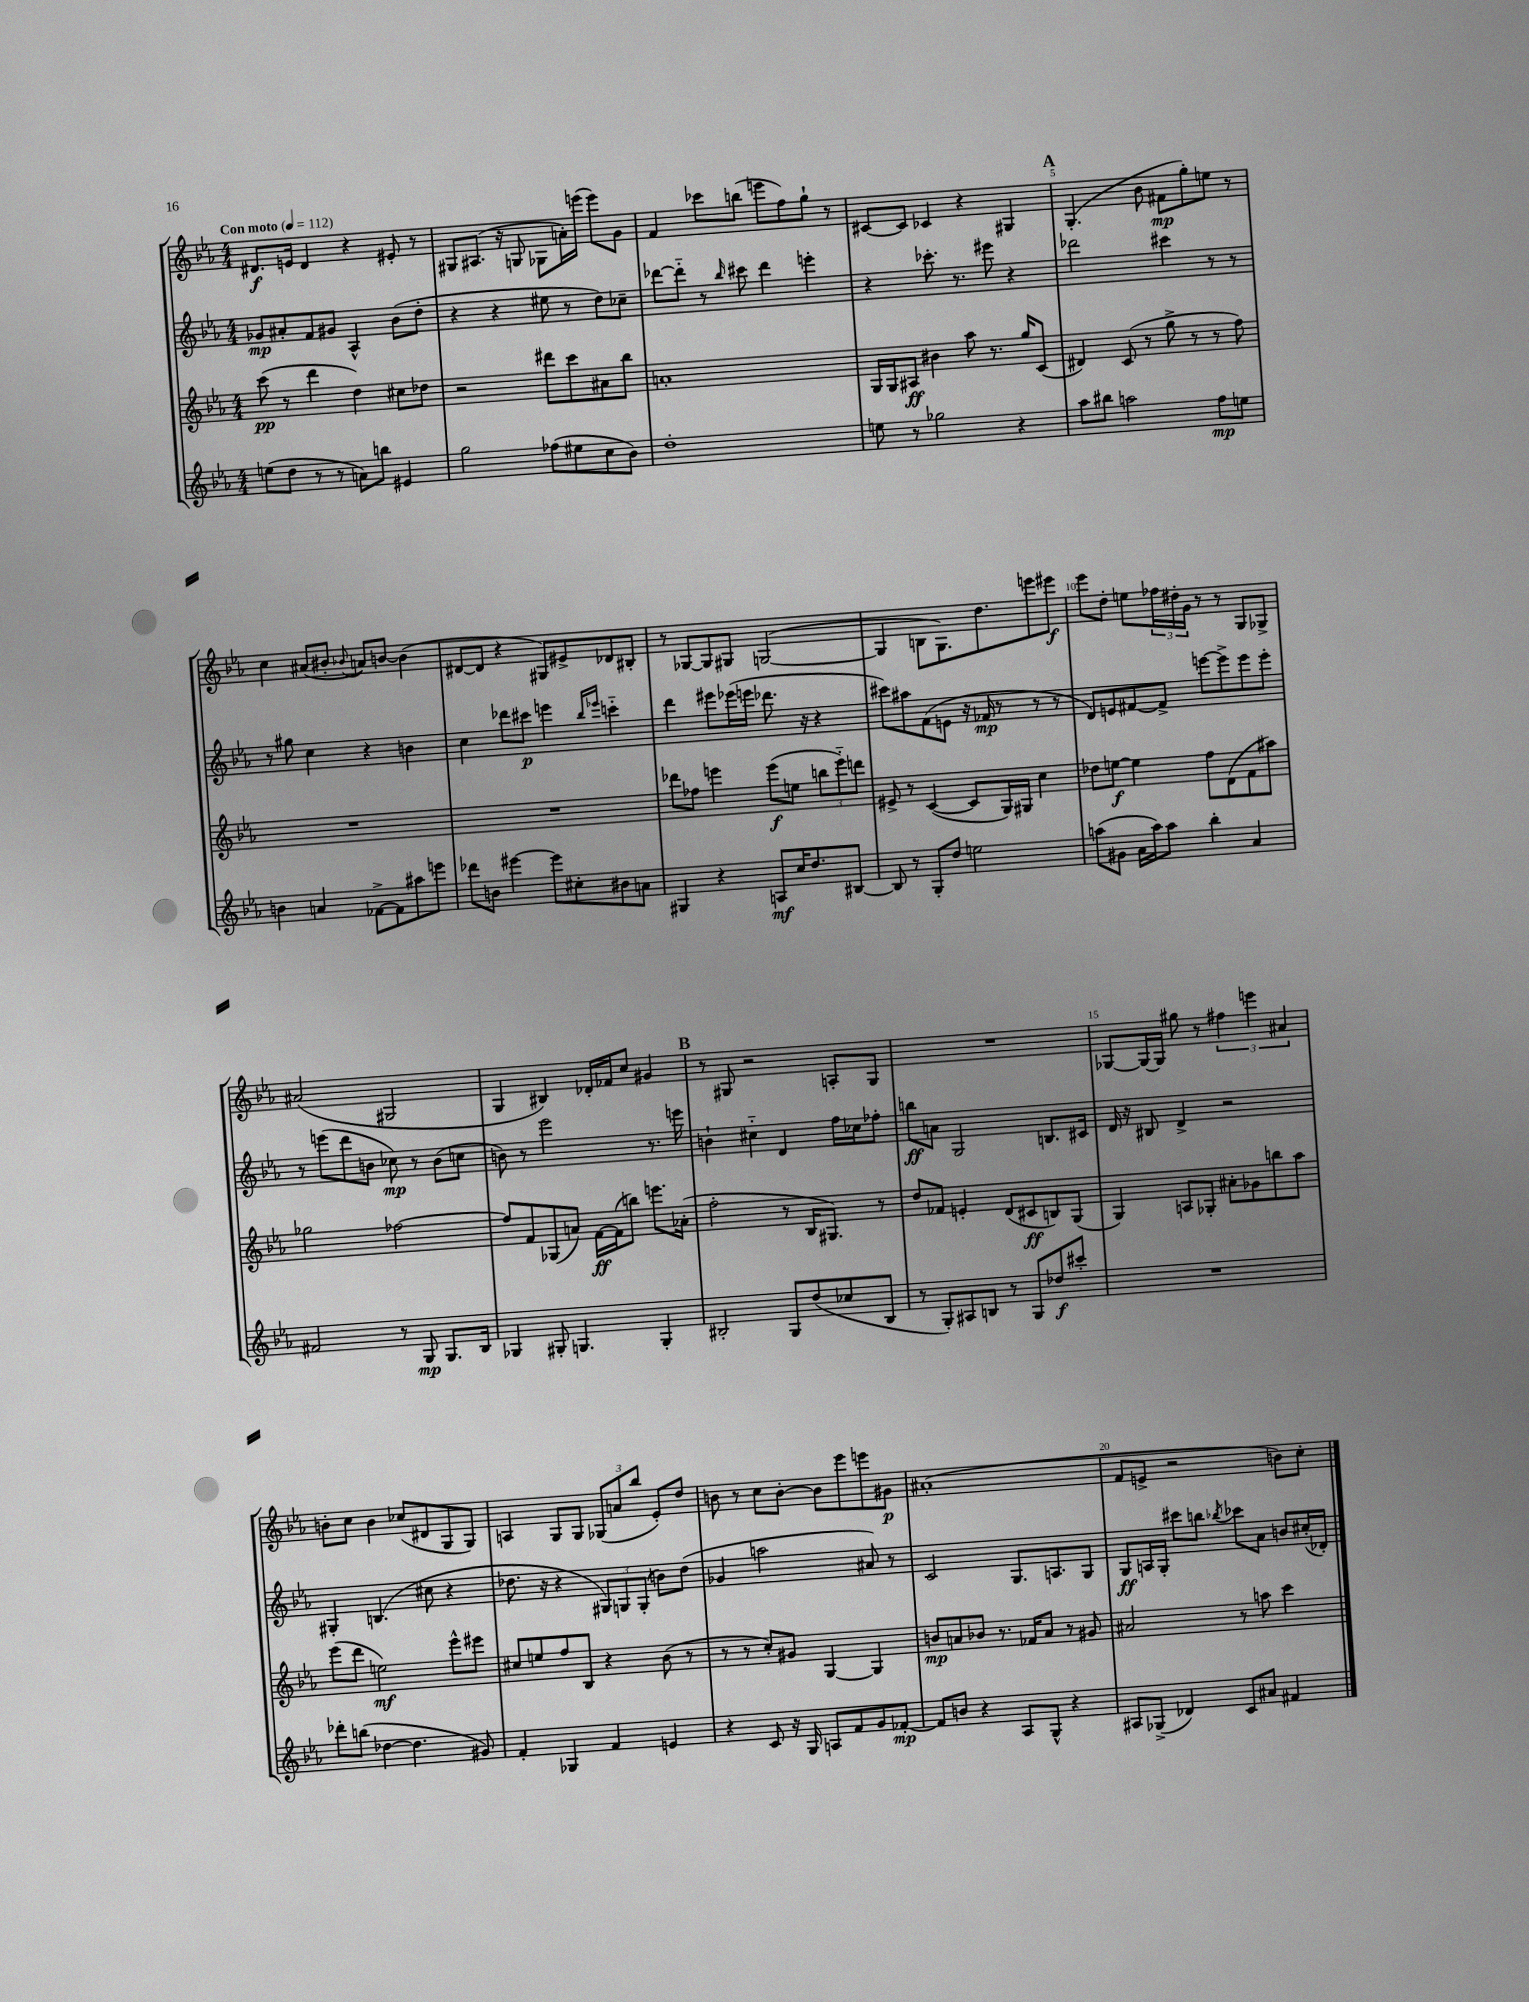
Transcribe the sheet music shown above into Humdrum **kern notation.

**kern	**kern	**kern	**kern
*staff4	*staff3	*staff2	*staff1
*clefG2	*clefG2	*clefG2	*clefG2
*k[b-e-a-]	*k[b-e-a-]	*k[b-e-a-]	*k[b-e-a-]
*M4/4	*M4/4	*M4/4	*M4/4
*MM112	*MM112	*MM112	*MM112
(8ee	(8ccc	8g-	8.d#
8dd	8r	8a#'	.
.	.	.	16e
8r	4ddd	8f	4d#
8r	.	8g#	.
8a)	4dd)	4A-^^	4r
8bb	.	.	.
4e#	8cc#	(8b-	8e#'
.	8dd-	8dd'	8r
=	=	=	=
2gg	2r	4r	8G#
.	.	.	(8.A#
.	.	4r	.
.	.	.	16r
.	.	.	8G
(8ff-	8ddd#	8ee#	8G-
8ee#	8ccc	8r	16a')
.	.	.	(16eee
8cc	8a#	8dd)	8eee)
8b-)	8bb-	8cc-~	8g
=	=	=	=
1dd'	1a'	[8ddd-	4f
.	.	8ddd-'~]	.
.	.	8r	8ccc-
.	.	16qqbb-	.
.	.	8ccc#	(8bb
.	.	4ddd-	8eee
.	.	.	8ff)
.	.	4eee'	8gg`
.	.	.	8r
=	=	=	=
8ee	16G	4r	[8c#
.	16G	.	.
8r	8A#	.	8c#]
2gg-	4b#	8.ccc-'	4c-
.	.	8.r	.
.	8aa-	.	4r
.	8.r	8eee#	.
4r	.	4r	4G#
.	16gg	.	.
.	(8c	.	.
=	=	=	=
8aa-	4d#)	2ddd-	(4.G'
8bb#	.	.	.
2aa	(8c	.	.
.	8r	.	8b-
.	8gg^	4ccc#	8f#
.	8r	.	8gg')
8ff	8r	8r	8ee
8ee	8ff)	8r	8r
=	=	=	=
4b	1r	8r	4cc
.	.	8gg#	.
4a	.	4cc	(8a#
.	.	.	8b#'
.	.	.	8qqb-
[8f-^	.	4r	8a)
8f-]	.	.	[8b
8aa#	.	4b	(4b]
8eee	.	.	.
=	=	=	=
8ddd-	1r	4cc	[8d#
8b	.	.	8d#]
[4eee#	.	8ddd-	4r
.	.	8ccc#	.
8eee#]	.	4eee	8G#)
8cc#'	.	.	8e#^
.	.	16qqbb-	.
.	.	16qqeee-	.
8b#	.	4ccc'~	8d-
8a	.	.	8B#'
=	=	=	=
4G#	8ddd-	4ddd	8r
.	8ff-	.	[8G-
4r	4eee	8eee#	8G-]
.	.	(16eee-	8G#
.	.	16eee	.
8A	(8eee	8.ddd-	([2G
16cc	8ee	.	.
8.dd	.	16r	.
.	12bb	4r	.
.	12eee'~)	.	.
[8B#	.	.	.
.	12ddd	.	.
=	=	=	=
8B#]	8e#^	8ccc#)	4G]
8r	8r	8aa#	.
8G'	([4c	(8f	8B
8dd	.	8e	8.G)
2ee	8c]	16r	.
.	.	16f-	8.dd
.	16G)	8r	.
.	16G#	.	.
.	4cc	8r	8eee
.	.	8r	8eee#
=	=	=	=
(8aa	8dd-	8d)	8eee-
8g#	[8ee	8e	8dd'
16a-	4ee]	[8f#	8ee
16aa)	.	.	.
8aa	.	8f#^]	24ff-
.	.	.	24dd#'
.	.	.	24g
4bb-'	8ff	[8eee	8r
.	(8d	8eee^]	8r
4a-	8f	8eee	8G
.	8aa#)	8eee'	8G-^
=	=	=	=
2f#	2gg-	8r	(2a#
.	.	(8eee	.
.	.	8ddd	.
.	.	8b	.
8r	[2ff-	8cc-)	2G#
8G	.	8r	.
8.G	.	(8b	.
.	.	8cc	.
16B-	.	.	.
=	=	=	=
4G-	8ff-]	8b)	4G
.	8f	8r	.
8G#'	(8G-	2eee-	4B#)
4.G	8a)	.	.
.	[16f	.	16d-'
.	(16f]	.	16f-
.	8bb)	.	8cc
4G'	8.eee	8.r	4g#
.	(16a-'	16eee	.
=	=	=	=
2B#'	2ff'	4b`	8r
.	.	.	8G#
.	.	4cc#'~	2r
8G	8r	4d	.
(8dd	16B-	.	.
.	8.G#)	.	.
8cc-	.	16ff	8A'
.	.	16cc-	.
8B#	8r	8ff-'	8G#
=	=	=	=
8r	8dd	8bb	1r
8G')	8f-	8a	.
8A#	4e'	2G	.
8B	.	.	.
8r	(8d	.	.
8G	8c#	.	.
8dd-	8B)	8.B	.
8ccc#'	(8G	.	.
.	.	16c#	.
=	=	=	=
1r	4G)	16d	[8G-
.	.	16r	.
.	.	8B#	16G-_
.	.	.	16G-]
.	8A	4d^	8gg#
.	8G-'	.	8r
.	8a#'	2r	6ff#
.	8g-	.	.
.	.	.	6eee
.	8bb	.	.
.	.	.	6a#
.	8aa-	.	.
=	=	=	=
8ddd-'	(8eee-	4G#'	8b'
(8bb	8ddd	.	8cc
[4dd-	2ee)	(4.B	4b
4.dd-]	.	.	(8cc-
.	.	8cc#	8d#
.	8eee-^^	4r	8G
8g#)	8eee#	.	8G)
=	=	=	=
4f'	8cc#	8.dd-	4A
.	8ee	.	.
.	.	16r	.
4G-	8ff	4r	8G
.	8B-	.	8G
4f	4r	12G#)	(12G-
.	.	12G	12a
.	.	(12G'	12bb-
4e	(8b-	8b)	8e-')
.	8r	(8dd-	8dd
=	=	=	=
4r	8r	4g-	8b
.	8r	.	8r
8c	8cc')	2aa	8cc
16r	8g#	.	[8b'
16G	.	.	.
8A	[4G	.	8b]
8f	.	.	8eee-
8g	4G]	8a#)	8eee
[8f-'	.	8r	8g#
=	=	=	=
8f-]	8b	2c	(1a#'
8b	8a	.	.
4r	8b-	.	.
.	8.r	.	.
8A-	.	8.G	.
.	16f-	.	.
8G^^	8a	.	.
.	.	8.A	.
4r	8r	.	.
.	8g#	8G	.
=	=	=	=
8A#	2a#	8G	8f
(8G-^	.	16A	8e^
.	.	16G'	.
4d-)	.	8ccc#	2r
.	.	8bb	.
.	.	8qbb-	.
8c	8r	8ccc-	.
8a#	8aa	8a-	.
4f#	4ccc	8b	8b)
.	.	(16cc#'	8cc'
.	.	16d-')	.
==	==	==	==
*-	*-	*-	*-
